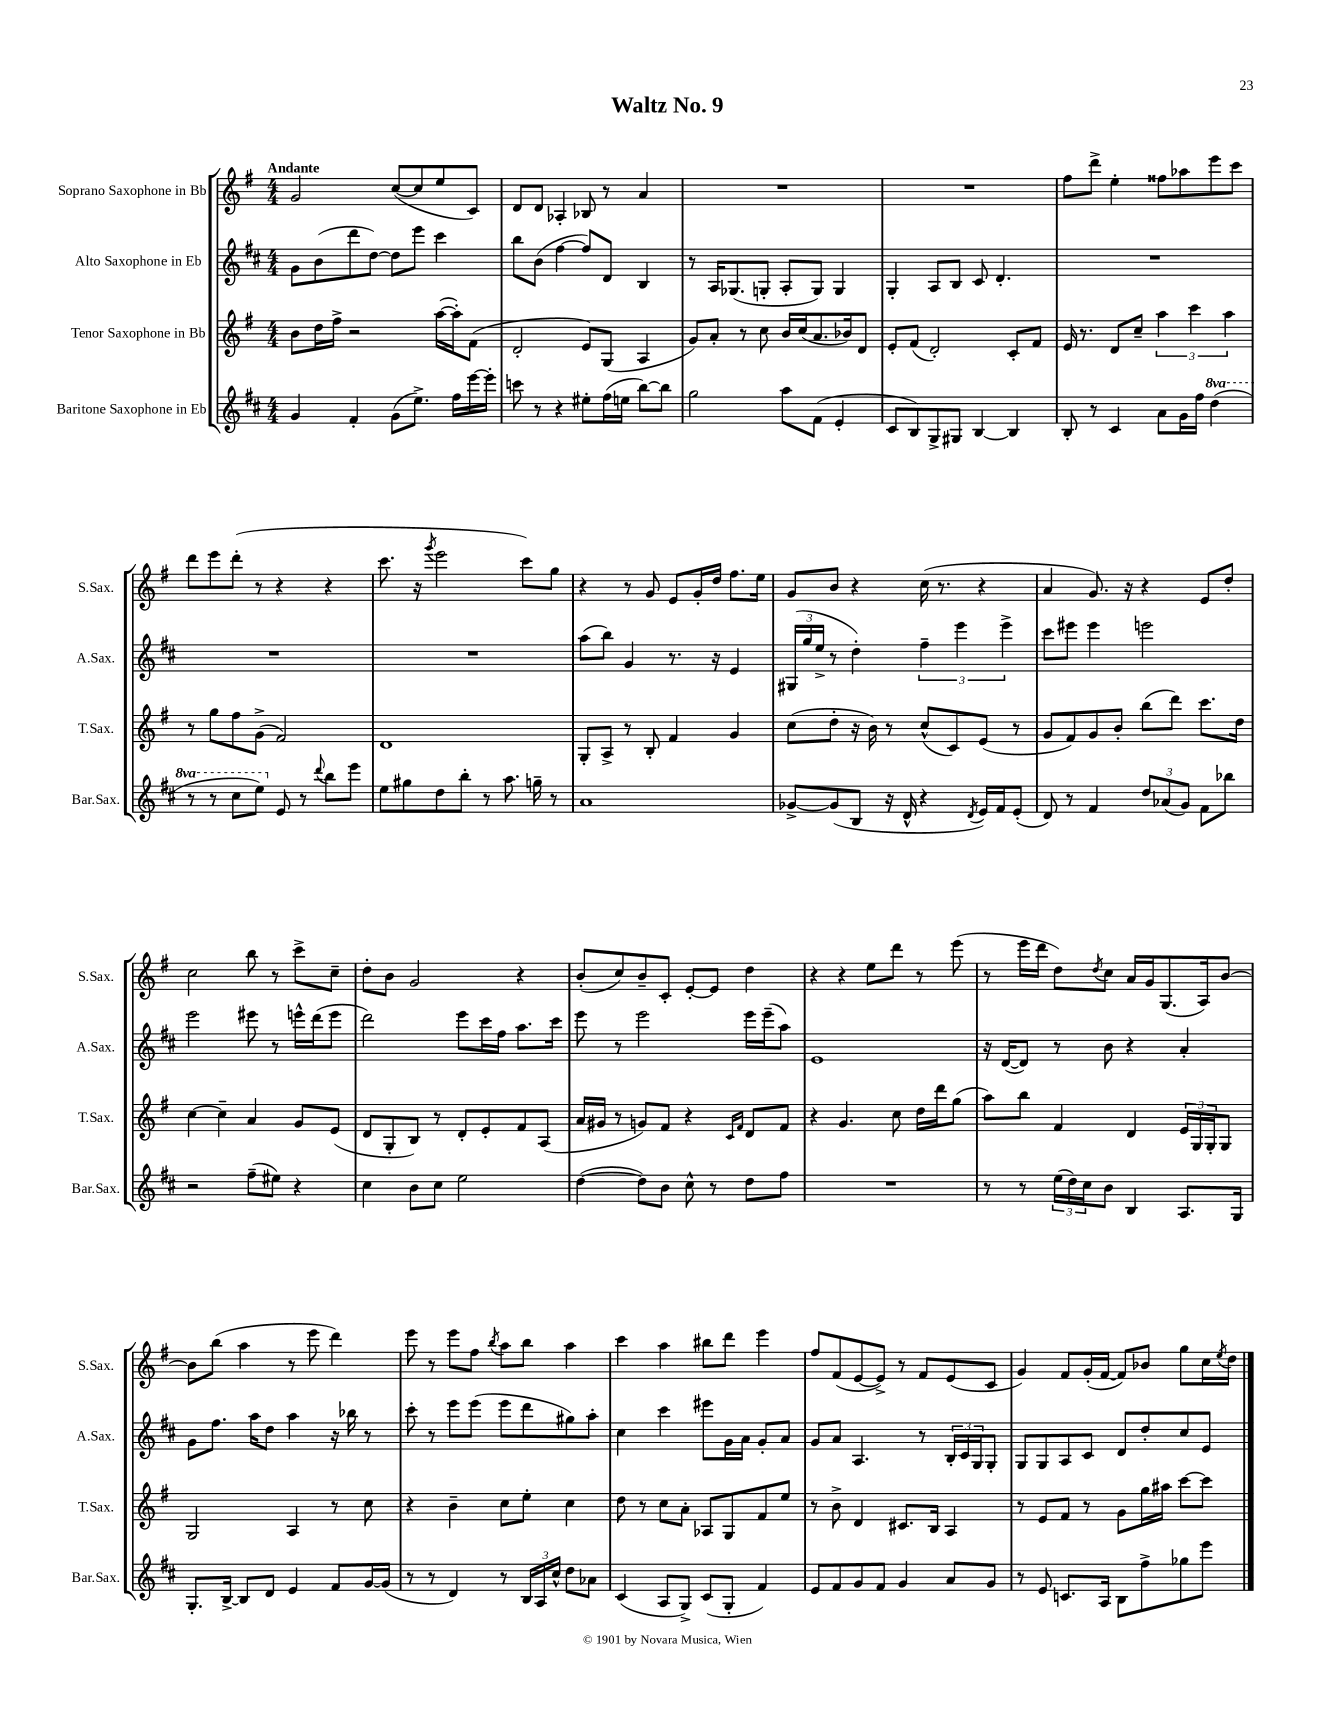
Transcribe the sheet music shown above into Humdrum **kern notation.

**kern	**kern	**kern	**kern
*staff4	*staff3	*staff2	*staff1
*clefG2	*clefG2	*clefG2	*clefG2
*k[f#c#]	*k[f#]	*k[f#c#]	*k[f#]
*M4/4	*M4/4	*M4/4	*M4/4
4g	8b	8g	2g
.	16dd	(8b	.
.	16ff#^	.	.
4f#'	2r	8ddd	.
.	.	[8dd)	.
(8g	.	8dd]	([8cc
8.ee^)	.	8eee	8cc]
.	([16aa	4ccc#	8ee
16ff#	16aa'])	.	.
[16eee	(8f#	.	8c)
16eee']	.	.	.
=	=	=	=
8ccc	2d'	8bb	8d
8r	.	(8b	8d
4r	.	[4ff#	4A-'
8ee#'	8e)	8ff#])	8B-
(16ff#	(8G	8d	8r
16ee	.	.	.
[8bb)	4A	4B	4a
8bb]	.	.	.
=	=	=	=
2gg	8g)	8r	1r
.	8a'	16A	.
.	.	(8.G-	.
.	8r	.	.
.	8cc	8G'	.
8aa	16b	8A'	.
.	(16cc	.	.
(8f#	8.a	8G)	.
4e'	.	4G	.
.	16b-)	.	.
.	8d	.	.
=	=	=	=
8c#	8e'	4G'	1r
8B)	(8f#	.	.
8G^	2d')	8A	.
8G#	.	8B	.
[4B	.	8c#	.
.	.	4.d'	.
4B]	8c'	.	.
.	8f#	.	.
=	=	=	=
8B'	16e	1r	8ff#
.	8.r	.	.
8r	.	.	8ddd^
4c#	8d	.	4ee'
.	8cc~	.	.
8a	6aa	.	8ff##
16g	.	.	8aa-
.	6ccc	.	.
16ff#	.	.	.
(4ddd	.	.	8eee
.	6aa	.	.
.	.	.	8ccc
=	=	=	=
8r	8r	1r	8ddd
8r	8gg	.	8eee
8ccc#	8ff#	.	(8ddd'
8eee)	(8g^	.	8r
8e	2f#)	.	4r
8r	.	.	.
8qqddd	.	.	.
8bb	.	.	4r
8eee	.	.	.
=	=	=	=
8ee	1d	1r	8.ccc
8gg#	.	.	.
.	.	.	16r
.	.	.	8qggg
8dd	.	.	2eee
8bb'	.	.	.
8r	.	.	.
8.aa	.	.	.
.	.	.	8ccc)
16gg~	.	.	.
8r	.	.	8gg
=	=	=	=
1a	8G'	(8aa	4r
.	8A^	8bb)	.
.	8r	4g	8r
.	8B'	.	8g
.	4f#	8.r	8e
.	.	.	16g'
.	.	16r	16dd
.	4g	4e	8.ff#
.	.	.	16ee
=	=	=	=
[8g-^	(8cc	(24G#	8g
.	.	24gg	.
.	.	24ee^	.
(8g-]	8dd'	8r	8b
8B	16r	4dd')	4r
.	16b)	.	.
16r	8r	.	.
16d^^	.	.	.
4r	(8cc^^	6ff#~	(16cc
.	.	.	8.r
.	8c)	.	.
.	.	6eee	.
8qd	.	.	.
16e)	(8e	.	4r
16f#	.	.	.
.	.	6eee^	.
(8e'	8r	.	.
=	=	=	=
8d)	8g	8ccc#	4a
8r	8f#)	8eee#	.
4f#	8g	4eee#	8.g)
.	8b'	.	.
.	.	.	16r
12dd	(8bb	2eee	4r
(12a-	.	.	.
.	8ddd)	.	.
12g)	.	.	.
8f#	8.ccc	.	8e
8bb-	.	.	8dd'
.	16dd	.	.
=	=	=	=
2r	[4cc	2eee	2cc
.	4cc~]	.	.
(8ff#~	4a	8eee#	8bb
8ee#)	.	8r	8r
4r	8g	16eee^^	8ccc^
.	.	(16ddd	.
.	(8e	8eee	8cc~
=	=	=	=
4cc#	8d	2ddd)	8dd'
.	8G'	.	8b
8b	8B)	.	2g
8cc#	8r	.	.
2ee	8d'	8eee	.
.	8e'	16ccc#	.
.	.	16ff#	.
.	8f#	8.aa	4r
.	(8A	.	.
.	.	16ccc#	.
=	=	=	=
([4dd	16a	8eee	(8b'
.	16g#	.	.
.	8r	8r	8cc)
8dd])	8g)	2eee	8b~
8b	8f#	.	8c'
8cc#^^	4r	.	[8e'
8r	.	.	8e]
.	16qqc	.	.
.	16qqf#	.	.
8dd	8d	16eee	4dd
.	.	(16eee~	.
8ff#	8f#	8aa)	.
=	=	=	=
1r	4r	1e	4r
.	4.g	.	4r
.	.	.	8ee
.	8cc	.	8ddd
.	16dd	.	8r
.	16ddd	.	.
.	(8gg	.	(8eee
=	=	=	=
8r	8aa)	16r	8r
.	.	([16d	.
8r	8bb	8d])	16eee
.	.	.	16ddd
(24ee	4f#	8r	8dd)
24dd)	.	.	.
24cc#	.	.	.
.	.	.	8qdd
8b	.	8b	8cc
4B	4d	4r	16a
.	.	.	16g
.	.	.	(8.G
8.A	24e	4a'	.
.	24G	.	.
.	.	.	16A)
.	24G'	.	.
.	8G	.	[8b
16G	.	.	.
=	=	=	=
8.G'	2G	8g	8b]
.	.	8.ff#	(8bb
[16B^	.	.	.
8B]	.	.	4aa
.	.	16aa	.
8d	.	8dd	.
4e	4A	4aa	8r
.	.	.	8eee
8f#	8r	16r	4ddd)
.	.	16bb-	.
[16g	8cc	8r	.
(16g]	.	.	.
=	=	=	=
8r	4r	8ccc#'	8eee
8r	.	8r	8r
4d)	4b~	8eee	8eee
.	.	(8eee	8ff#
.	.	.	8qbb
8r	8cc	8eee	8aa
24B	8ee'	8ddd	8bb
24A	.	.	.
24cc#^^	.	.	.
8dd	4cc	8gg#)	4aa
8a-	.	8aa'	.
=	=	=	=
(4c#	8dd	4cc#	4ccc
.	8r	.	.
8A	8cc	4ccc#	4aa
8G^)	8a'	.	.
(8c#	8A-	8eee#	8bb#
8G'	8G	16g	8ddd
.	.	16a	.
4f#)	8f#	8g'	4eee
.	8ee	8a	.
=	=	=	=
8e	8r	8g	8ff#
8f#	8b^	8a	(8f#
8g	4d	4.A	[8e
8f#	.	.	8e^])
4g	8.c#	.	8r
.	.	8r	8f#
.	16B	.	.
8a	4A	24B'	(8e
.	.	24c#	.
.	.	24G	.
8g	.	8G'	8c
=	=	=	=
8r	8r	8G	4g)
8e	8e	8G	.
8.c	8f#	8A	8f#
.	8r	8c#	(16g'
16A	.	.	[16f#
8B	8g	8d	8f#])
8ff#^	16gg	8dd'	8b-
.	16aa#	.	.
8gg-	[8ccc	8cc#	8gg
8eee	8ccc]	8e	16cc
.	.	.	8qee
.	.	.	16dd
==	==	==	==
*-	*-	*-	*-
